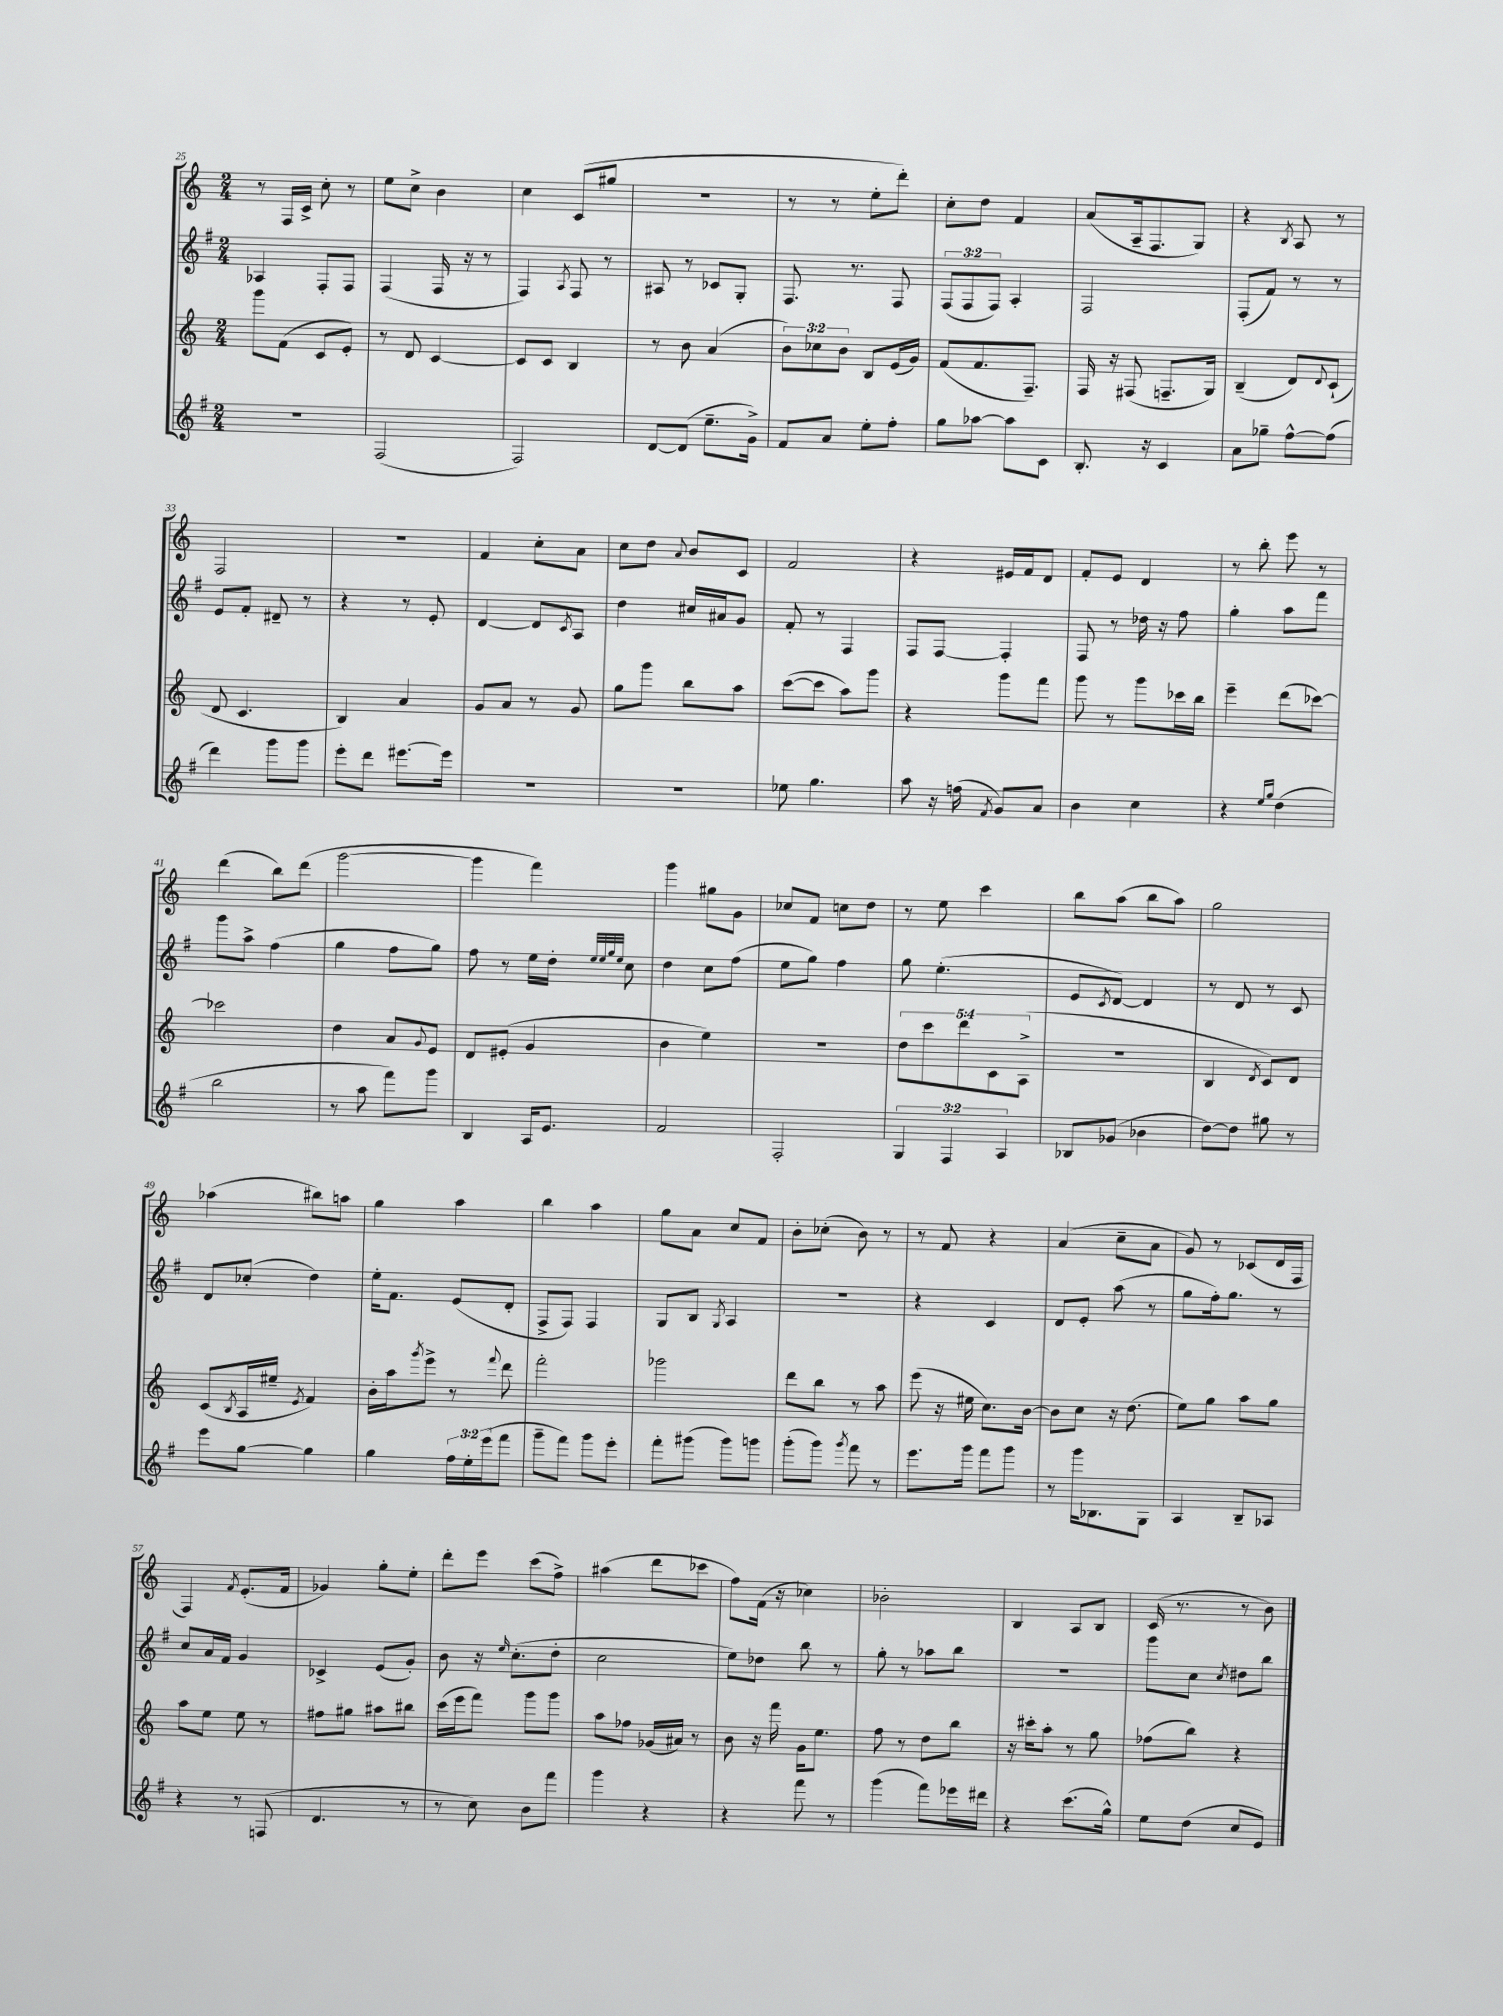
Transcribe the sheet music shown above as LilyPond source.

<<
\new StaffGroup <<
\new Staff = "s0" {
    \clef treble \key c \major \numericTimeSignature \time 2/4
    r8 f16 c'16-> c''8-. r8 |
    e''8 c''8-> b'4 |
    c''4 c'8( gis''8 |
    R2 |
    r8 r8 e''8-. d'''8-.) |
    c''8-. d''8 f'4 |
    a'8( a16-- f8. g8) |
    r4 \acciaccatura { b8 } a8 r8 |
    f2 |
    r2 |
    f'4 c''8-. a'8 |
    c''8 d''8 \appoggiatura { a'8 } b'8 c'8 |
    f'2 |
    r4 eis'16 f'16 d'8 |
    f'8-. e'8 d'4 |
    r8 b''8-. e'''8 r8 |
    d'''4( b''8) d'''8( |
    g'''2~ |
    g'''4 f'''4) |
    g'''4 gis''8 g'8 |
    ces''8 f'8 c''8 d''8 |
    r8 e''8 c'''4 |
    b''8 a''8( b''8 a''8) |
    g''2 |
    aes''4( bis''8) a''8 |
    g''4 a''4 |
    b''4 a''4 |
    g''8 a'8 c''8 f'8 |
    b'8-. ces''8-.( b'8) r8 |
    r8 f'8 r4 |
    a'4( c''8-- a'8 |
    g'8) r8 ces'8( d'16 f16 |
    f4) \acciaccatura { f'8 } e'8.-.( f'16 |
    ges'4) g''8-. e''8-. |
    d'''8-. e'''8 c'''8( f''8->) |
    ais''4( d'''8 ces'''8 |
    f''8) f'16( r16 ces''4) |
    bes'2-. |
    b4 a8 b8 |
    c'16( r8. r8 b'8) \bar "|." |
}
\new Staff = "s1" {
    \clef treble \key g \major \numericTimeSignature \time 2/4 \override Staff.TupletNumber.text = #tuplet-number::calc-fraction-text
    aes4 fis8-. fis8 |
    fis4( fis16 r16 r8 |
    fis4) \acciaccatura { a8 } fis8 r8 |
    ais8 r8 ces'8 g8-. |
    fis8. r8. fis8 |
    \tuplet 3/2 { fis8( fis8 fis8) } a4-. |
    fis2 |
    fis8-.( fis'8) r8 r8 |
    e'8 fis'8-. dis'8-- r8 |
    r4 r8 e'8-. |
    d'4~ d'8 \acciaccatura { c'8 } a8 |
    d''4 cis''16 ais'16 g'8 |
    fis'8-. r8 fis4 |
    fis8 fis8~ fis4-. |
    fis8 r8 des''16 r16 fis''8 |
    g''4-. a''8 fis'''8 |
    g'''8 a''8-> fis''4( |
    g''4 fis''8 g''8) |
    fis''8 r8 e''16 d''16-. \grace { e''32 e''32 g''32 e''32 } c''8 |
    d''4 c''8 fis''8( |
    e''8 g''8) fis''4 |
    g''8 e''4.-.( |
    e'8 \acciaccatura { c'8 } d'8~) d'4 |
    r8 d'8 r8 c'8 |
    d'8 ces''8-.( d''4) |
    e''16-. fis'8. e'8( d'8-. |
    fis8-> fis8) fis4 |
    g8 b8 \acciaccatura { g8 } a4 |
    R2 |
    r4 c'4 |
    d'8 e'8-. a''8( r8 |
    g''8 fis''16-.) g''8. r8 |
    c''8 a'16 fis'16 g'4 |
    ces'4-> e'8( g'8-.) |
    b'8 r16 \grace { e''16 } c''8.-.( d''8-. |
    c''2 |
    e''8) des''8 b''8 r8 |
    g''8-. r8 aes''8 b''8 |
    R2 |
    g'''8 c''8 \acciaccatura { c''8 } dis''8 b''8 \bar "|." |
}
\new Staff = "s2" {
    \clef treble \key c \major \numericTimeSignature \time 2/4 \override Staff.TupletNumber.text = #tuplet-number::calc-fraction-text
    g'''8 f'8( c'8 e'8-.) |
    r8 d'8 c'4~ |
    c'8 c'8 b4 |
    r8 b'8 a'4( |
    \tuplet 3/2 { b'8) ces''8 b'8 } b8 e'16( g'16) |
    f'8( f'8. f8.--) |
    f16 r16 fis8( f8.-- g16) |
    b4--( d'8) \appoggiatura { d'8 } c'8-!( |
    d'8 c'4. |
    b4) a'4 |
    g'8 a'8 r8 g'8 |
    g''8 g'''8 b''8 a''8 |
    c'''8~( c'''8 a''8) g'''8 |
    r4 g'''8 f'''8 |
    g'''8 r8 g'''8 ces'''16 b''16 |
    e'''4-- d'''8( ces'''8~) |
    ces'''2 |
    d''4 a'8 \appoggiatura { g'8 } e'8 |
    d'8 eis'8-.( g'4 |
    b'4 e''4) |
    r2 |
    \tuplet 5/4 { d''8 c'''8 d'''8 c'8 a8->( } |
    r2 |
    b4 \acciaccatura { d'8 } c'8) d'8 |
    c'8( \acciaccatura { b8 } a16 eis''16-- \acciaccatura { e'8 } f'4) |
    b'16-. a''16 \acciaccatura { g'''8 } e'''8-> r8 \appoggiatura { f'''8 } d'''8 |
    f'''2-. |
    ges'''2 |
    d'''8 b''8 r8 a''8 |
    e'''8( r16 eis''16 c''8.) b'16~ |
    b'8 c''8 r16 d''8.( |
    e''8) g''8 a''8 g''8 |
    a''8 e''8 e''8 r8 |
    fis''8 gis''8 ais''8 bis''8 |
    c'''16( e'''16 f'''8) g'''8 g'''8 |
    a''8 fes''8 ges'16( ais'16) r8 |
    b'8 r16 f'''16 g'16 e''8. |
    f''8 r8 d''8 b''8 |
    r16 cis'''16-. a''8-. r8 g''8 |
    fes''8( b''8) r4 \bar "|." |
}
\new Staff = "s3" {
    \clef treble \key g \major \numericTimeSignature \time 2/4 \override Staff.TupletNumber.text = #tuplet-number::calc-fraction-text
    R2 |
    fis2( |
    fis2) |
    d'8~ d'8( e''8.-- g'16->) |
    fis'8 a'8 e''8-. fis''8-. |
    g''8 aes''8~ aes''8 c'8 |
    b8.-. r16 c'4 |
    a'8 ges''8-- fis''8~-^ fis''8( |
    d'''4) g'''8 g'''8 |
    e'''8-. d'''8 eis'''8.~ eis'''16 |
    R2 |
    R2 |
    ees''8 g''4. |
    a''8 r16 f''16( \acciaccatura { fis'8 } g'8) a'8 |
    b'4 c''4 |
    r4 \grace { e''16 g''16 } d''4( |
    b''2 |
    r8 a''8 fis'''8) g'''8 |
    b4 a16 e'8. |
    fis'2 |
    fis2-. |
    \tuplet 3/2 { g4 fis4 a4 } |
    bes8 ges'8( bes'4 |
    d''8~) d''8 gis''8 r8 |
    e'''8 g''8~ g''4 |
    g''4 \tuplet 3/2 { fis''16 e''16-. e'''16( } fis'''8 |
    g'''8-- fis'''8) g'''8 e'''8-. |
    fis'''8-. gis'''8( gis'''8) g'''8 |
    g'''8-.( g'''8) \acciaccatura { g'''8 } fis'''8 r8 |
    e'''8. g'''16 fis'''8 g'''8 |
    r8 g'''16 bes8. g8 |
    a4 b8-- aes8 |
    r4 r8 f8( |
    d'4. r8 |
    r8 c''8) b'8 fis'''8 |
    g'''4 r4 |
    r4 fis'''8 r8 |
    g'''4( fis'''8) ees'''16 dis'''16 |
    r4 c'''8.( g''16-^) |
    e''8 d''8( c''8 e'8) \bar "|." |
}
>>
>>
\layout { \context { \Score currentBarNumber = #25 } }
